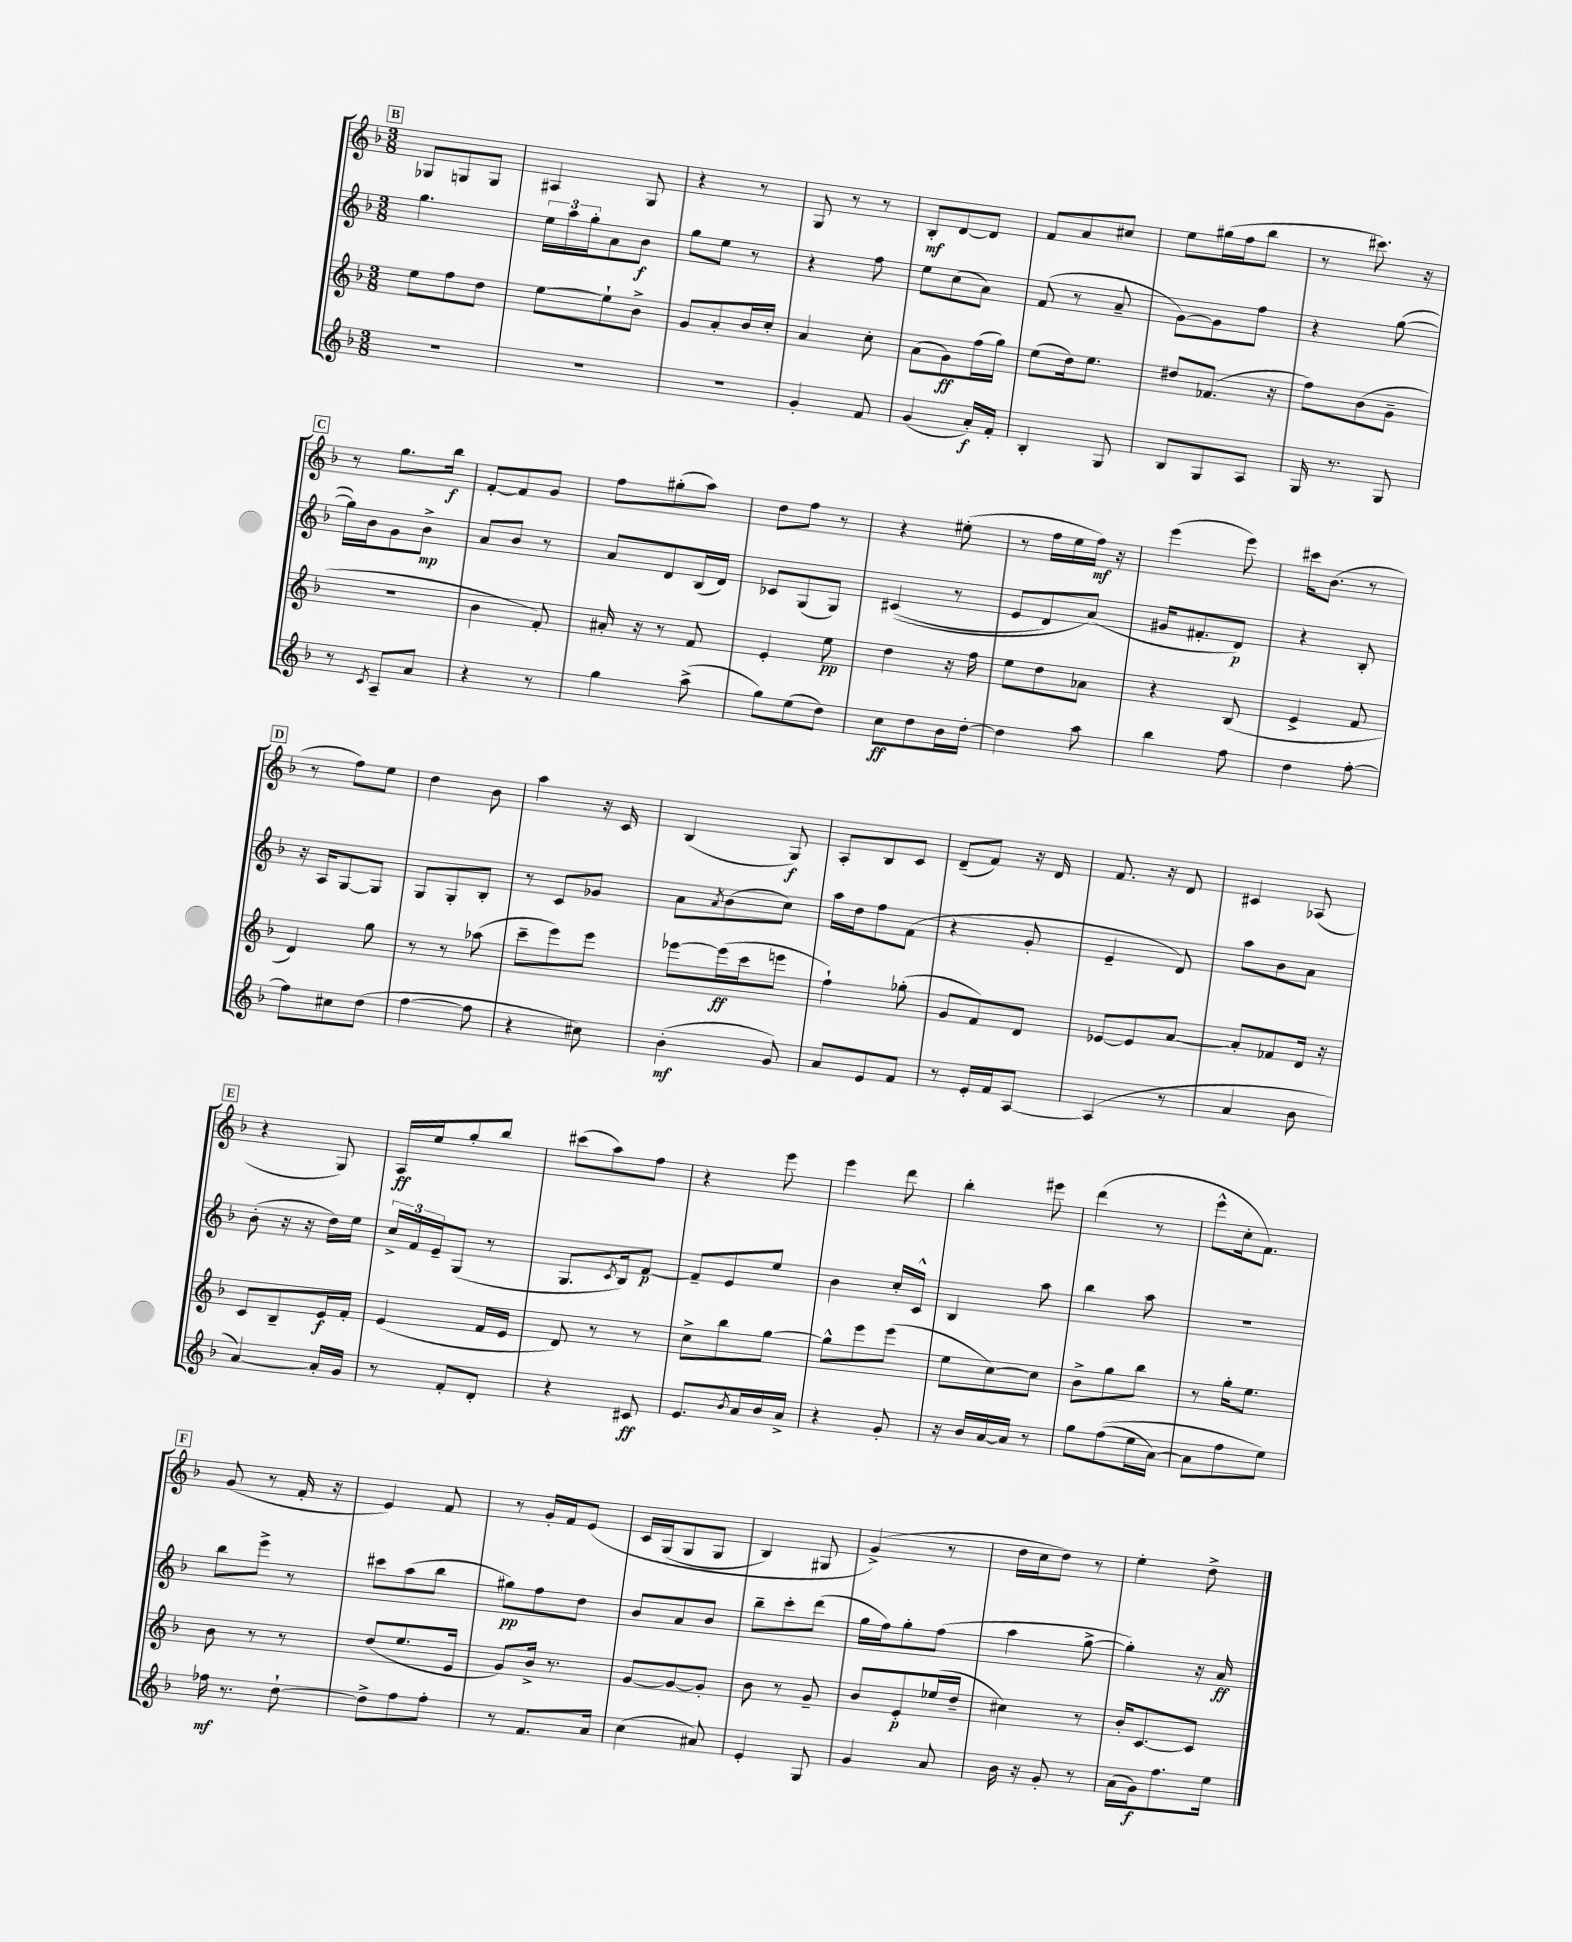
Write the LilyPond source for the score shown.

<<
\new StaffGroup <<
\new Staff = "s0" {
    \clef treble \key f \major \numericTimeSignature \time 3/8
    \mark \markup { \box "B" } ges8 g8 g8 |
    ais4 g8 |
    r4 r8 |
    g8 r8 r8 |
    bes8-.\mf d'8~ d'8 |
    f'8 a'8 cis''8 |
    e''8 gis''16( f''16 bes''8 |
    r8 cis'''8.) r16 |
    \mark \markup { \box "C" } r8 g''8. bes''16\f |
    f'8~-. f'8 g'8 |
    f''8 gis''8-.( a''8) |
    d''8 f''8 r8 |
    r4 eis''8-.( |
    r8 f''16 e''16 f''16\mf) r16 |
    e'''4( e'''8) |
    cis'''16 bes'8.( r8 |
    \mark \markup { \box "D" } r8 f''8) e''8 |
    d''4 bes'8 |
    a''4 r16 c'16 |
    bes4( g8\f) |
    a8-. bes8 c'8 |
    d'8--( f'8) r16 d'16 |
    f'8. r16 d'8 |
    cis'4 aes8( |
    \mark \markup { \box "E" } r4 g8) |
    a16\ff e''16 g''8-. bes''8 |
    cis'''8( a''8) f''8 |
    r4 e'''8 |
    e'''4 d'''8 |
    bes''4-. eis'''8 |
    d'''4( r8 |
    e'''8-^ c''16-. f'8.) |
    \mark \markup { \box "F" } g'8( r8 f'16-. r16 |
    e'4) f'8 |
    r8 g'16-. f'16 e'8\( |
    c'16 g16( g8 g8 |
    bes4) gis8 |
    g'4->(\) r8 |
    d''16 c''16 d''8) r8 |
    e''4-. d''8-> \bar "|." |
}
\new Staff = "s1" {
    \clef treble \key f \major \numericTimeSignature \time 3/8
    \mark \markup { \box "B" } g''4. |
    \tuplet 3/2 { e''16 a''16 g''16-. } a'8 bes'8\f |
    g''8 e''8 r8 |
    r4 f''8 |
    e''8 c''8( a'8) |
    f'8( r8 a'8-- |
    g'8~) g'8 f''8 |
    r4 g''8~( |
    \mark \markup { \box "C" } g''16) bes'16 g'8 bes'8->\mp |
    a'8 bes'8 r8 |
    a'8 d'8 bes16( d'16) |
    ces'8 g8( g8) |
    cis'4(\( r8 |
    e'8 d'8) a'8(\) |
    gis'16 fis'8.-. d'8\p) |
    r4 bes8-. |
    \mark \markup { \box "D" } r16 a16 g8~ g8 |
    g8 g8-. bes8-. |
    r8 c'8 ges'8 |
    a'8 \acciaccatura { a'8 } bes'8( c''8) |
    a''16 d''16 f''8 f'8( |
    r4 g'8-. |
    e'4-- d'8) |
    a''8 bes'8 a'8 |
    \mark \markup { \box "E" } bes'8-.( r16 r16 d''16) e''16 |
    \tuplet 3/2 { c''16-> f'16 e'16-- } g8( r8 |
    g8. \acciaccatura { c'8 } bes16) f'8~\p |
    f'8-- e'8 e''8 |
    bes'4 c''16-. c'16-^ |
    bes4 a''8 |
    bes''4 a''8 |
    R4. |
    \mark \markup { \box "F" } bes''8 e'''8-> r8 |
    cis'''8 a''8( bes''8 |
    gis''8\pp) f''8 d''8 |
    bes'8 a'8 bes'8 |
    bes''8-- c'''8-. d'''8( |
    g''16 f''16) g''8-. f''8( |
    a''4 g''8~-> |
    g''4-.) r16 a'16\ff \bar "|." |
}
\new Staff = "s2" {
    \clef treble \key f \major \numericTimeSignature \time 3/8
    \mark \markup { \box "B" } e''8 f''8 d''8 |
    e''8~ e''8-! bes'8-> |
    g'8 a'8-. bes'16 c''16-. |
    a'4 c''8-. |
    a'8( g'8\ff) f''16( g''16) |
    e''8( d''16) e''8. |
    dis''8 fes'8.( r16 |
    f''8) bes'8( g'8-- |
    \mark \markup { \box "C" } R4. |
    bes'4 f'8-.) |
    ais'16-. r16 r8 f'8 |
    e'4-. e''8\pp |
    d''4 r16 f''16 |
    e''8 d''8 aes'8 |
    r4 bes8( |
    e'4-> f'8 |
    \mark \markup { \box "D" } d'4) g''8 |
    r8 r8 aes''8( |
    c'''8-- e'''8) e'''8 |
    ees'''8~ ees'''16\ff( c'''16 e'''8 |
    f''4-!) ges''8-.( |
    g'8 f'8) d'8 |
    ees'8~ ees'8 a'8~ |
    a'8-. fes'8 d'16 r16 |
    \mark \markup { \box "E" } c'8 bes8-- e'16\f f'16-. |
    e'4( f'16 e'16 |
    d'8) r8 r8 |
    c''8-> bes''8 g''8~ |
    g''8-^ e'''8 e'''8( |
    e''8 c''8~) c''8 |
    bes'8-> g''8 bes''8 |
    r8 g''16-. e''8. |
    \mark \markup { \box "F" } bes'8 r8 r8 |
    d''8( e''8. e'16 |
    g'8) bes'16-> r8. |
    g'8~ g'8~ g'8-. |
    bes'8 r8 g'8-- |
    bes'8 e'8-.\p ees''16( d''16-- |
    cis''4) r8 |
    bes'16-. c'8.~ c'8 \bar "|." |
}
\new Staff = "s3" {
    \clef treble \key f \major \numericTimeSignature \time 3/8
    \mark \markup { \box "B" } R4. |
    R4. |
    R4. |
    g'4-. f'8 |
    g'4( a'16-.\f) f'16-. |
    bes4-. g8 |
    bes8 g8 a8 |
    g16 r8. g8 |
    \mark \markup { \box "C" } r8 \acciaccatura { c'8 } a8-- a'8 |
    r4 r8 |
    g''4 a''8->( |
    g''8) e''8( d''8) |
    c''8\ff d''8 bes'16 d''16~-. |
    d''4 a''8 |
    bes''4 f''8 |
    d''4 f''8~-. |
    \mark \markup { \box "D" } f''8 cis''8 d''8( |
    f''4~ f''8 |
    r4 cis''8) |
    bes'4-.\mf( g'8) |
    a'8 e'8 f'8 |
    r8 e'16-. f'16 a8~ |
    a4( r8 |
    a'4 bes'8 |
    \mark \markup { \box "E" } a'4~) a'16-. g'16 |
    r8 f'8-. d'8-. |
    r4 cis'8\ff |
    e'8. \acciaccatura { bes'8 } a'16 bes'16 a'16-> |
    r4 g'8-. |
    r16 bes'16 a'16~ a'16 r8 |
    g''8 f''8(\( e''16 a'16~) |
    a'8 f''8 e''8\) |
    \mark \markup { \box "F" } fes''16\mf r8. d''8~-! |
    d''8-> f''8 f''8-. |
    r8 f'8. a'16 |
    c''4( ais'8) |
    e'4-. g8 |
    g'4 a'8 |
    bes'16 r16 g'8-. r8 |
    a'16( g'16\f) f''8. e''16 \bar "|." |
}
>>
>>
